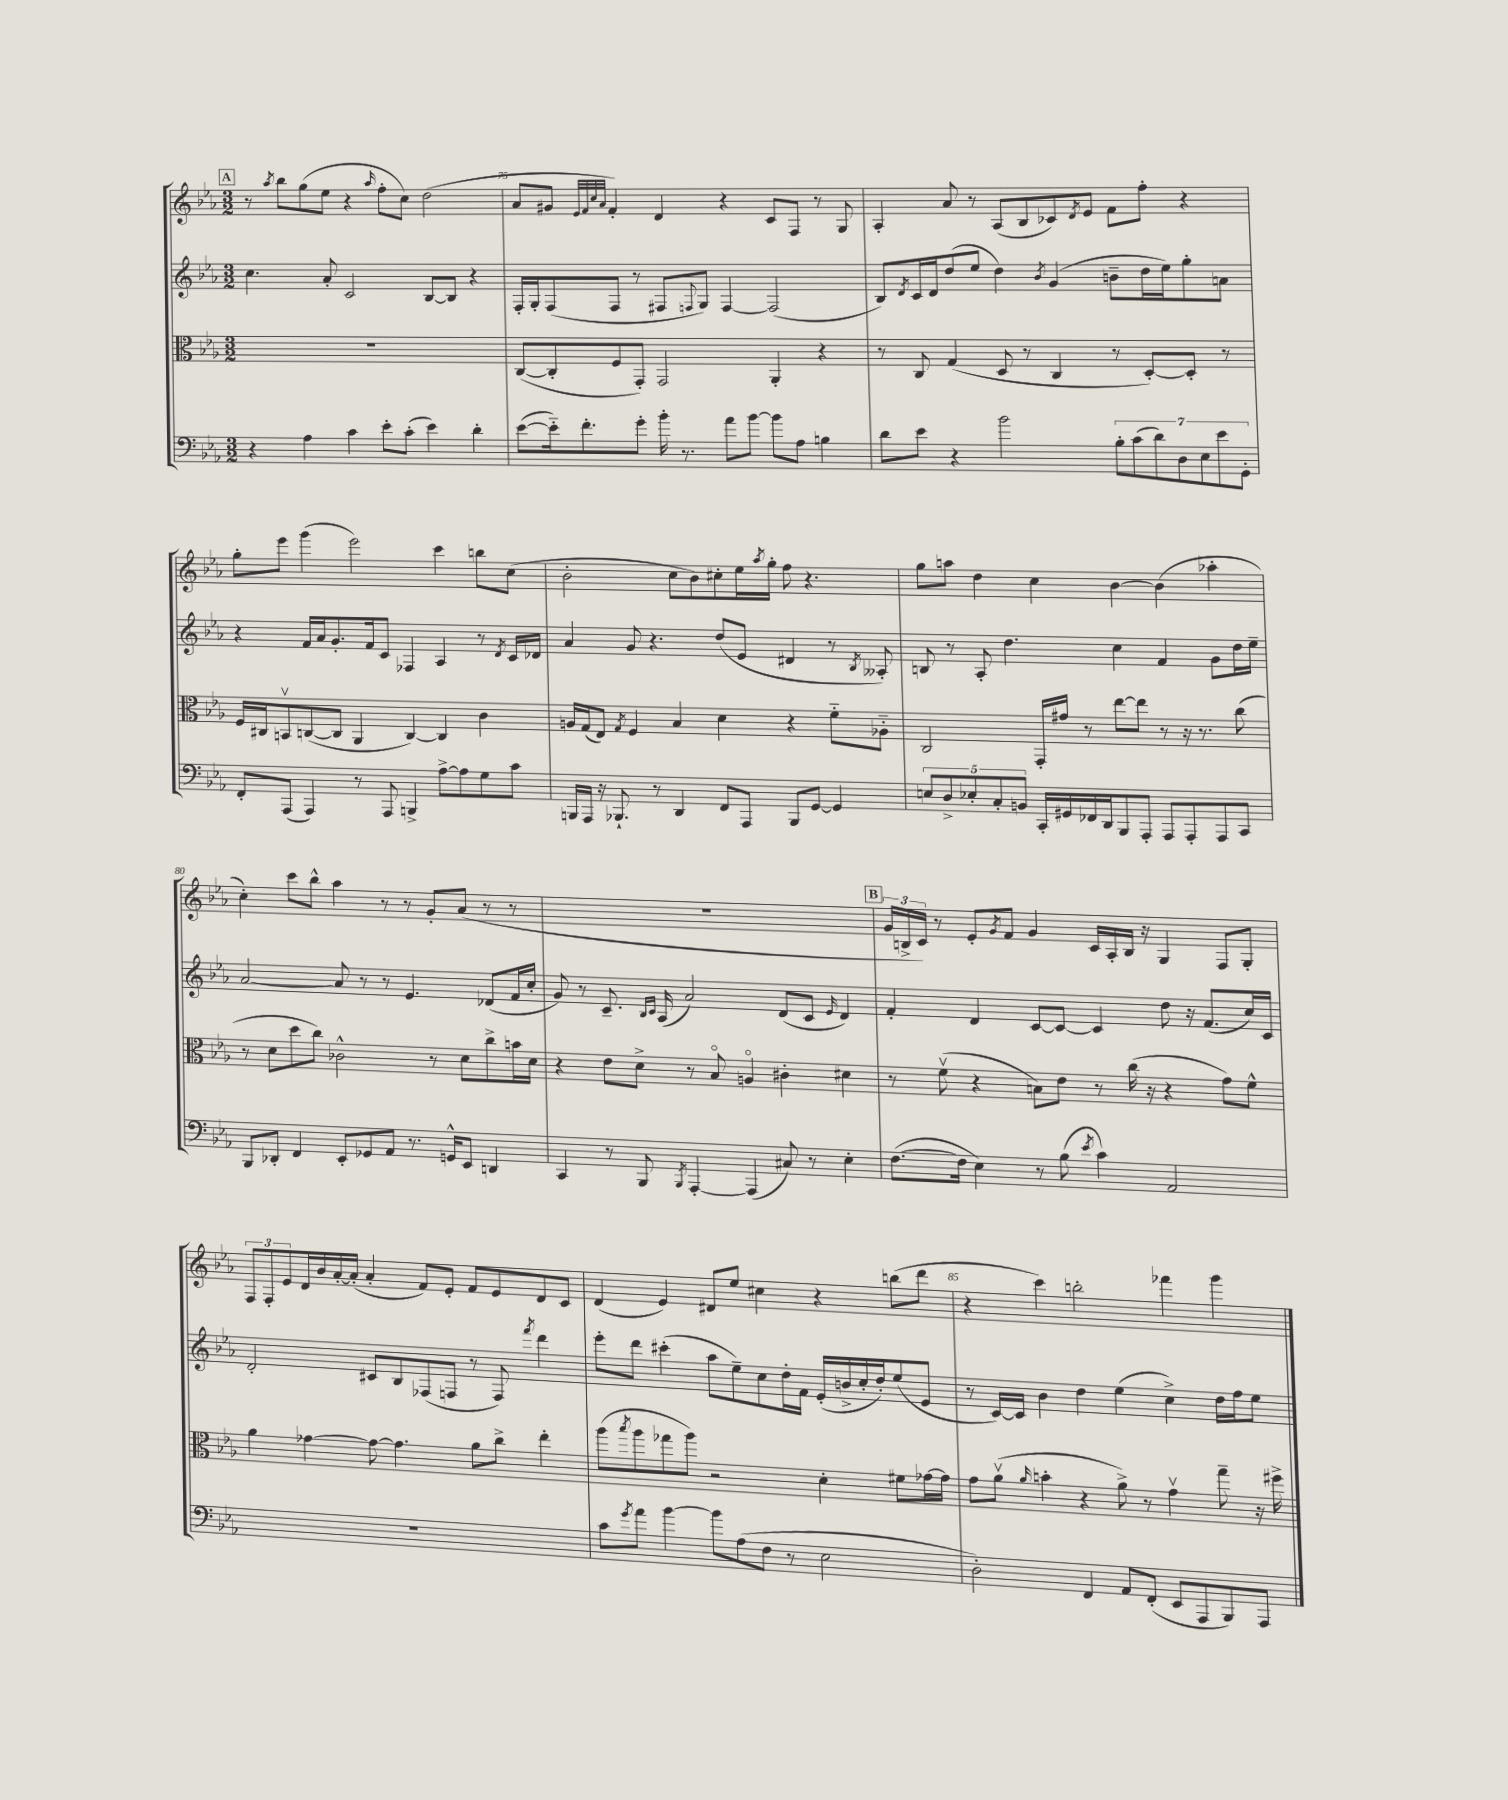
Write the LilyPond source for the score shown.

<<
\new StaffGroup <<
\new Staff = "s0" {
    \clef treble \key ees \major \numericTimeSignature \time 3/2
    \mark \markup { \box "A" } r8 \acciaccatura { aes''8 } bes''8 g''8( ees''8 r4 \grace { aes''16 } f''8-. c''8) d''2( |
    aes'8 gis'8 \grace { ees'32 f'32 c''32 aes'32 } f'4-.) d'4 r4 c'8 f8 r8 g8 |
    aes4-. aes'8 r8 aes8( bes8 ces'8) \acciaccatura { d'8 } ees'8 f'8 f''8-. r4 |
    g''8-. ees'''8 g'''4( ees'''2) c'''4 b''8 c''8( |
    bes'2-. c''8 bes'8) cis''8-. ees''16 \acciaccatura { aes''8 } g''16-. f''8 r4. |
    g''8 a''8 d''4 c''4 bes'4~ bes'4( aes''4-. |
    c''4-.) c'''8 bes''8-^ aes''4 r8 r8 g'8-. aes'8( r8 r8 |
    R1. |
    \mark \markup { \box "B" } \tuplet 3/2 { g'16 b16-> c'16) } r8 ees'8-. \acciaccatura { g'8 } f'8 g'4 c'16 aes16-. b16 r16 g4 f8 g8-. |
    \tuplet 3/2 { f8 f8-. ees'8 } d'16 bes'16 aes'16~-. aes'16-.( aes'4-. f'8) ees'8-. f'8 ees'8 d'8 c'8 |
    d'4( ees'4) dis'8 ees''8 cis''4 r4 b''8( d'''8 |
    r4 c'''4) b''2-. fes'''4 g'''4 \bar "|." |
}
\new Staff = "s1" {
    \clef treble \key ees \major \numericTimeSignature \time 3/2
    \mark \markup { \box "A" } c''4. aes'8-. c'2 bes8~ bes8 r4 |
    f16-. g16-. f8( f8 r8 fis8 \appoggiatura { f8 } g8) f4~ f2( |
    bes8) \acciaccatura { d'8 } c'16 d'16 d''8( ees''8 d''4) \acciaccatura { bes'8 } g'4( b'8-- d''16 ees''16) g''8-. a'8 |
    r4 f'16 aes'16 g'8.-. f'16 c'8 fes4 aes4 r8 \acciaccatura { d'8 } c'16 des'16 |
    aes'4 g'8 r4. d''8( ees'8 dis'4 r8 \acciaccatura { bes8 } aeses8-.) |
    b8 r8 aes8-. d''4. c''4 f'4 g'8 d''16 ees''16-- |
    aes'2~ aes'8 r8 r8 ees'4. des'8( f'16 c''16-. |
    g'8) r8 c'8.-- \grace { bes16 c'16 } aes16( aes'2) d'8( c'8 \grace { ees'16 } d'4) |
    \mark \markup { \box "B" } f'4-. d'4 c'8~ c'8~ c'4 d''8 r16 f'8.( c''16) c'16 |
    d'2-. cis'8 bes8 fes8( f8 r8 f8) \acciaccatura { f'''8 } d'''4 |
    ees'''8-. d'''8 cis'''4-.( aes''8 ees''8--) c''8 d''16-. f'16 ees'16-.( b'16-> c''16-. d''16-.) ees''8( ees'8 |
    r8 c'16~) c'16 bes'4 d''4 ees''4( c''4->) d''16 f''16 ees''8 \bar "|." |
}
\new Staff = "s2" {
    \clef alto \key ees \major \numericTimeSignature \time 3/2
    \mark \markup { \box "A" } R1. |
    c8~( c8-. f8 g,8-.) g,2 aes,4-. r4 |
    r8 c8 g4( d8 r8 c4 r8 d8~-.) d8-. r8 |
    f16 cis16 b,8\upbow c8~( c8 aes,4 c4~) c4 c'4 |
    a16 g16( ees8) \acciaccatura { g8 } f4 bes4 d'4 r4 f'8-_ aes8-_ |
    c2 g,16-. gis'16 r8 ees''8~ ees''8 r8 r16 r8. c''8( |
    r8 d'8 d''8 c''8) ces'2-^ r8 d'8 c''8-> b'16 d'16 |
    r4 ees'8 d'8-> r8 bes8\flageolet a4\flageolet cis'4-. dis'4 |
    \mark \markup { \box "B" } r8 f'8\upbow( r4 b8) ees'8 r8 c''16( r16 r4 g'8) f'8-^ |
    aes'4 ges'4~ ges'8~ ges'4. aes'8 c''8-> ees''4-. |
    aes''8( \acciaccatura { bes''8 } aes''8 ges''8 aes''8) r2 d'4-. fis'8 ges'16~ ges'16 |
    g'8 aes'8\upbow( \grace { aes'16 } b'4-. r4 aes'8->) r8 g'4\upbow g''8-- r16 fis''16-> \bar "|." |
}
\new Staff = "s3" {
    \clef bass \key ees \major \numericTimeSignature \time 3/2
    \mark \markup { \box "A" } r4 aes4 c'4 ees'8-. c'8-.( ees'4) d'4-. |
    ees'8~( ees'16-_) f'8.-. g'8-. bes'16-. r8. aes'8 bes'8~ bes'8 aes8 b4 |
    d'8 ees'8 r4 bes'2 \tuplet 7/4 { bes8-. c'8( d'8) d8 ees8 ees'8 g,8-. } |
    f,8-. aes,,8( aes,,4) r8 aes,,8 b,,4-> aes8~-> aes8 g8 c'8 |
    b,,16 aes,,16 r16 bes,,8.-! r8 d,4 f,8 aes,,8 bes,,8 g,8~ g,4 |
    \tuplet 5/4 { e8 d8-> ees8-. c8-. b,8 } c,16-. gis,16 fes,16 d,16 bes,,8 aes,,8-. aes,,8 aes,,8-. aes,,8 c,8 |
    bes,,8 des,8-. f,4 ees,8-. ges,8 aes,8 r8. g,16-^ ees,8 d,4 |
    c,4 r8 bes,,8 \acciaccatura { bes,,8 } aes,,4~-. aes,,4( cis8) r8 ees4-. |
    \mark \markup { \box "B" } f8.~( f16 ees4) r8 bes8( \acciaccatura { ees'8 } c'4) aes,2 |
    R1. |
    c'8 \acciaccatura { g'8 } aes'8 bes'4~ bes'8 aes8( f8 r8 ees2 |
    d2-.) f,4 aes,8 f,8-.( ees,8 aes,,8 bes,,8) aes,,8 \bar "|." |
}
>>
>>
\layout { \context { \Score currentBarNumber = #74 \override BarNumber.break-visibility = ##(#f #t #t) barNumberVisibility = #(every-nth-bar-number-visible 5) } }
